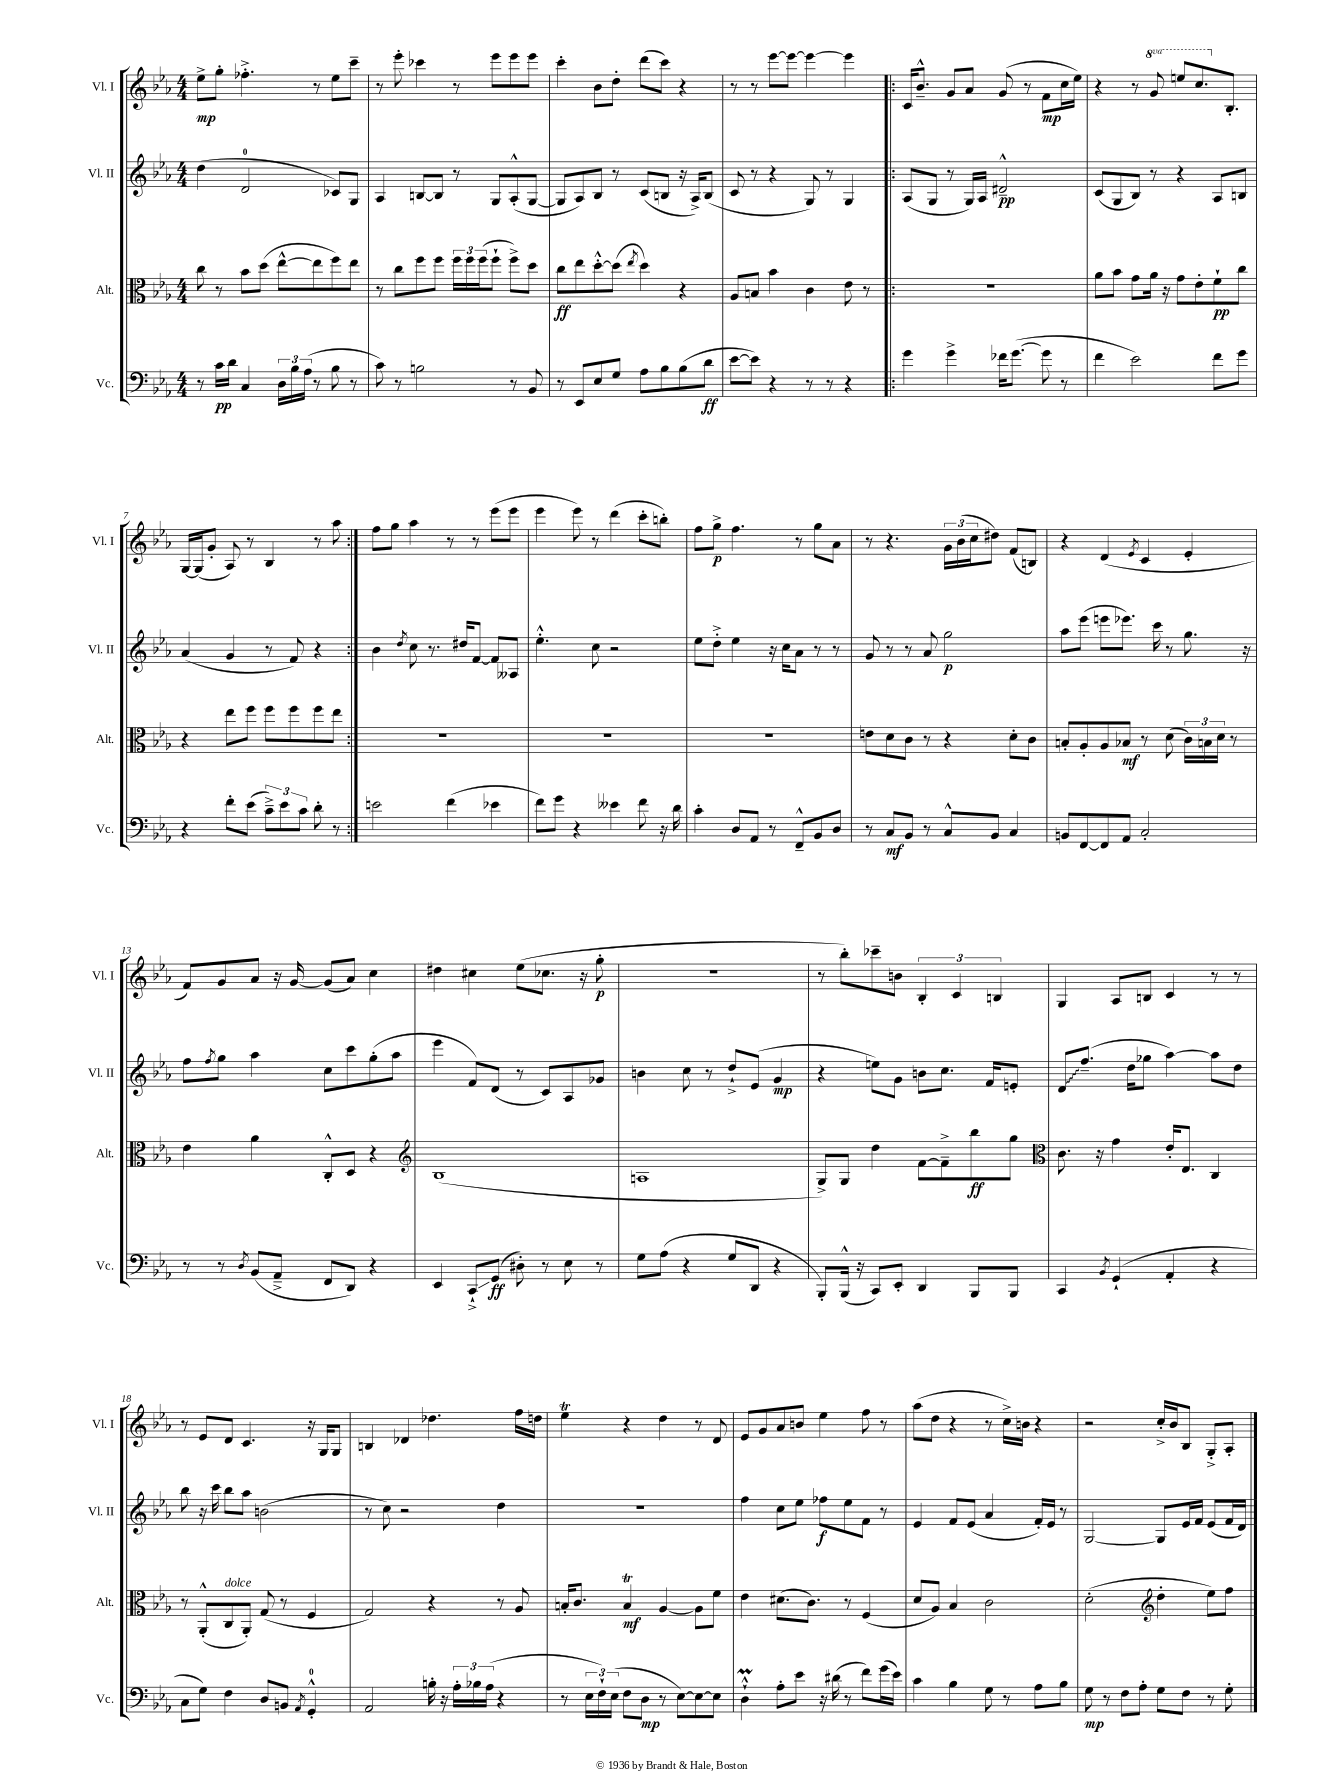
<<
\new StaffGroup <<
\new Staff = "s0" \with { instrumentName = "Vl. I" shortInstrumentName = "Vl. I" } {
    \clef treble \key ees \major \numericTimeSignature \time 4/4 \set Staff.ottavationMarkups = #ottavation-simple-ordinals
    ees''8->\mp g''8-. fes''4.-.-> r8 ees''8 c'''8-- |
    r8 ees'''8-. ces'''4 r8 ees'''8 ees'''8 ees'''8 |
    c'''4-. bes'8 d''8-. d'''8( c'''8) r4 |
    r8 r8 ees'''8~ ees'''8~ ees'''4~ ees'''4 |
    \repeat volta 2 { c'16 bes'8.---^ g'8 aes'8 g'8( r8 f'8\mp c''16 ees''16) |
    r4 r8 \ottava #1 g''8 e'''8 c'''8. \ottava #0 bes8.-. |
    g16~ g16( g'8-. aes8) r8 bes4 r8 aes''8 | }
    f''8 g''8 aes''4 r8 r8 ees'''8( ees'''8 |
    ees'''4 ees'''8) r8 d'''4( c'''8-. b''8-.) |
    f''8 g''8->\p f''4. r8 g''8 aes'8 |
    r8 r4. \tuplet 3/2 { g'16 bes'16( c''16 } dis''8) f'8( b8) |
    r4 d'4( \acciaccatura { ees'8 } c'4 ees'4-. |
    f'8) g'8 aes'8 r16 g'16~ g'8( aes'8) c''4 |
    dis''4 cis''4 ees''8( ces''8. r16 g''8-.\p |
    R1 |
    r8 bes''8-.) ces'''8-- b'8 \tuplet 3/2 { bes4-. c'4 b4 } |
    g4 aes8 b8 c'4 r8 r8 |
    r8 ees'8 d'8 c'4. r16 g16 g8 |
    b4 des'4 des''4. f''16 d''16 |
    ees''4\trill r4 d''4 r8 d'8 |
    ees'8 g'8 aes'8 b'8 ees''4 f''8 r8 |
    aes''8( d''8 r4 r8 c''16->) b'16 r4 |
    r2 c''16-.-> bes'16 bes8 g8-.-> aes8-. \bar "|." |
}
\new Staff = "s1" \with { instrumentName = "Vl. II" shortInstrumentName = "Vl. II" } {
    \clef treble \key ees \major \numericTimeSignature \time 4/4
    d''4( d'2-0 ces'8) g8 |
    aes4 b8~ b8 r8 g8 aes8-.-^( g8~ |
    g8 aes8) bes8 r8 c'8( b8 r16 aes16->) b8( |
    c'8 r8 r4 g8) r8 g4 |
    \repeat volta 2 { aes8( g8 r8 g16) aes16 dis'2---^\pp |
    c'8( g8 bes8) r8 r4 aes8 b8 |
    aes'4( g'4 r8 f'8) r4 | }
    bes'4 \acciaccatura { d''8 } c''8 r8. dis''16 f'8~ f'8 aeses8 |
    ees''4.-.-^ c''8 r2 |
    ees''8 d''8-.-> ees''4 r16 c''16 aes'8 r8 r8 |
    g'8 r8 r8 aes'8 g''2\p |
    aes''8 ees'''8( e'''8 ees'''8.) c'''16 r8 g''8. r16 |
    f''8 \acciaccatura { f''8 } g''8 aes''4 c''8 c'''8 g''8-.( aes''8 |
    ees'''4 f'8) d'8( r8 c'8) aes8 ges'8 |
    b'4 c''8 r8 d''8-!-> ees'8( g'4\mp |
    r4 e''8) g'8 b'8 c''8. f'16 e'8-. |
    \once \override Glissando.style = #'zigzag d'8\glissando f''8.--( d''16 ges''8 aes''4~) aes''8 d''8 |
    bes''8 r16 c'''16 bes''8 aes''8 b'2( |
    r8 c''8) r2 d''4 |
    R1 |
    f''4 c''8 ees''8 fes''8\f ees''8 f'8 r8 |
    ees'4 f'8 ees'8( aes'4 f'16-.) ees'16 r8 |
    g2~ g8 ees'16 f'16 ees'8( f'16 d'16) \bar "|." |
}
\new Staff = "s2" \with { instrumentName = "Alt." shortInstrumentName = "Alt." } {
    \clef alto \key ees \major \numericTimeSignature \time 4/4
    c''8 r8 bes'8 d''8( ees''8~-^ ees''8 f''8) ees''8 |
    r8 c''8 f''8 f''8 \tuplet 3/2 { f''16 f''16 f''16( } f''8-! f''8->) d''8 |
    c''8\ff ees''8 d''8~-.-^ d''8( \acciaccatura { ees''8 } d''4) r4 |
    aes8 b8 bes'4 c'4 ees'8 r8 |
    \repeat volta 2 { r1 |
    aes'8 bes'8 g'8 aes'16 r16 g'8 ees'8-. f'8-!\pp c''8 |
    r4 ees''8 f''8 f''8 f''8 f''8 ees''8 | }
    R1 |
    R1 |
    R1 |
    e'8 d'8 c'8 r8 r4 d'8-. c'8 |
    b8-. aes8-. aes8 bes8\mf r8 d'8( \tuplet 3/2 { c'16) b16 d'16 } r8 |
    ees'4 aes'4 c8-.-^ d8 r4 |
    \clef treble bes1( |
    a1 |
    g8->) g8 d''4 f'8~ f'8---> bes''8\ff g''8 |
    \clef alto c'8. r16 g'4 ees'16-. ees8. c4 |
    r8 aes,8-.-^( c8^\markup { \italic "dolce" } aes,8-.) g8( r8 f4 |
    g2) r4 r8 aes8 |
    b16-. c'8. b4\trill\mf aes4~ aes8 f'8 |
    ees'4 dis'8.( c'8.) r8 f4( |
    d'8 aes8) bes4 c'2 |
    d'2-.( \clef treble d''4-. ees''8) f''8 \bar "|." |
}
\new Staff = "s3" \with { instrumentName = "Vc." shortInstrumentName = "Vc." } {
    \clef bass \key ees \major \numericTimeSignature \time 4/4
    r8 c'16\pp d'16 c4 \tuplet 3/2 { d16 bes16 aes16( } r8 bes8 r8 |
    c'8) r8 b2 r8 bes,8 |
    r8 ees,8 ees8 g8 aes8 bes8 bes8( d'8\ff |
    ees'8~ ees'8) r4 r8 r8 r4 |
    \repeat volta 2 { g'4 g'4-> fes'16 g'8.~( g'8 r8 |
    f'4 ees'2) f'8 g'8 |
    r4 f'8-. ees'8( \tuplet 3/2 { c'8--->) ees'8 c'8 } d'8-. r8 | }
    e'2 f'4( ees'4 |
    f'8) g'8 r4 eeses'4 f'8 r16 d'16 |
    c'4-. d8 aes,8 r8 f,8---^ bes,8 d8 |
    r8 c8\mf bes,8 r8 c8-^ bes,8 c4 |
    b,8 f,8~ f,8 aes,8 c2-. |
    r8 r8 \acciaccatura { d8 } bes,8( aes,8---> f,8 d,8) r4 |
    ees,4 c,8-!->\glissando g,8\ff( dis8-.) r8 ees8 r8 |
    g8 aes8( r4 g8 d,8 r4 |
    bes,,8-.) bes,,16-^( r16 c,8) ees,8-. d,4 bes,,8 bes,,8 |
    c,4 \acciaccatura { bes,8 } g,4-!( aes,4-. r4 |
    c8 g8) f4 d8 b,8 \acciaccatura { aes,8 } g,4-0-.-^ |
    aes,2 b16-. r16 \tuplet 3/2 { aes16-. bes16 aes16( } r4 |
    r8 \tuplet 3/2 { ees16 f16-!) ees16( } f8 d8\mp r8 ees8~) ees8~ ees8 |
    d4-!-^\prall aes8-. ees'8 r16 dis'16( r8 f'8) g'16( ees'16) |
    c'4 bes4 g8 r8 aes8 bes8 |
    g8\mp r8 f8 aes8-. g8 f8 r8 g8-. \bar "|." |
}
>>
>>
